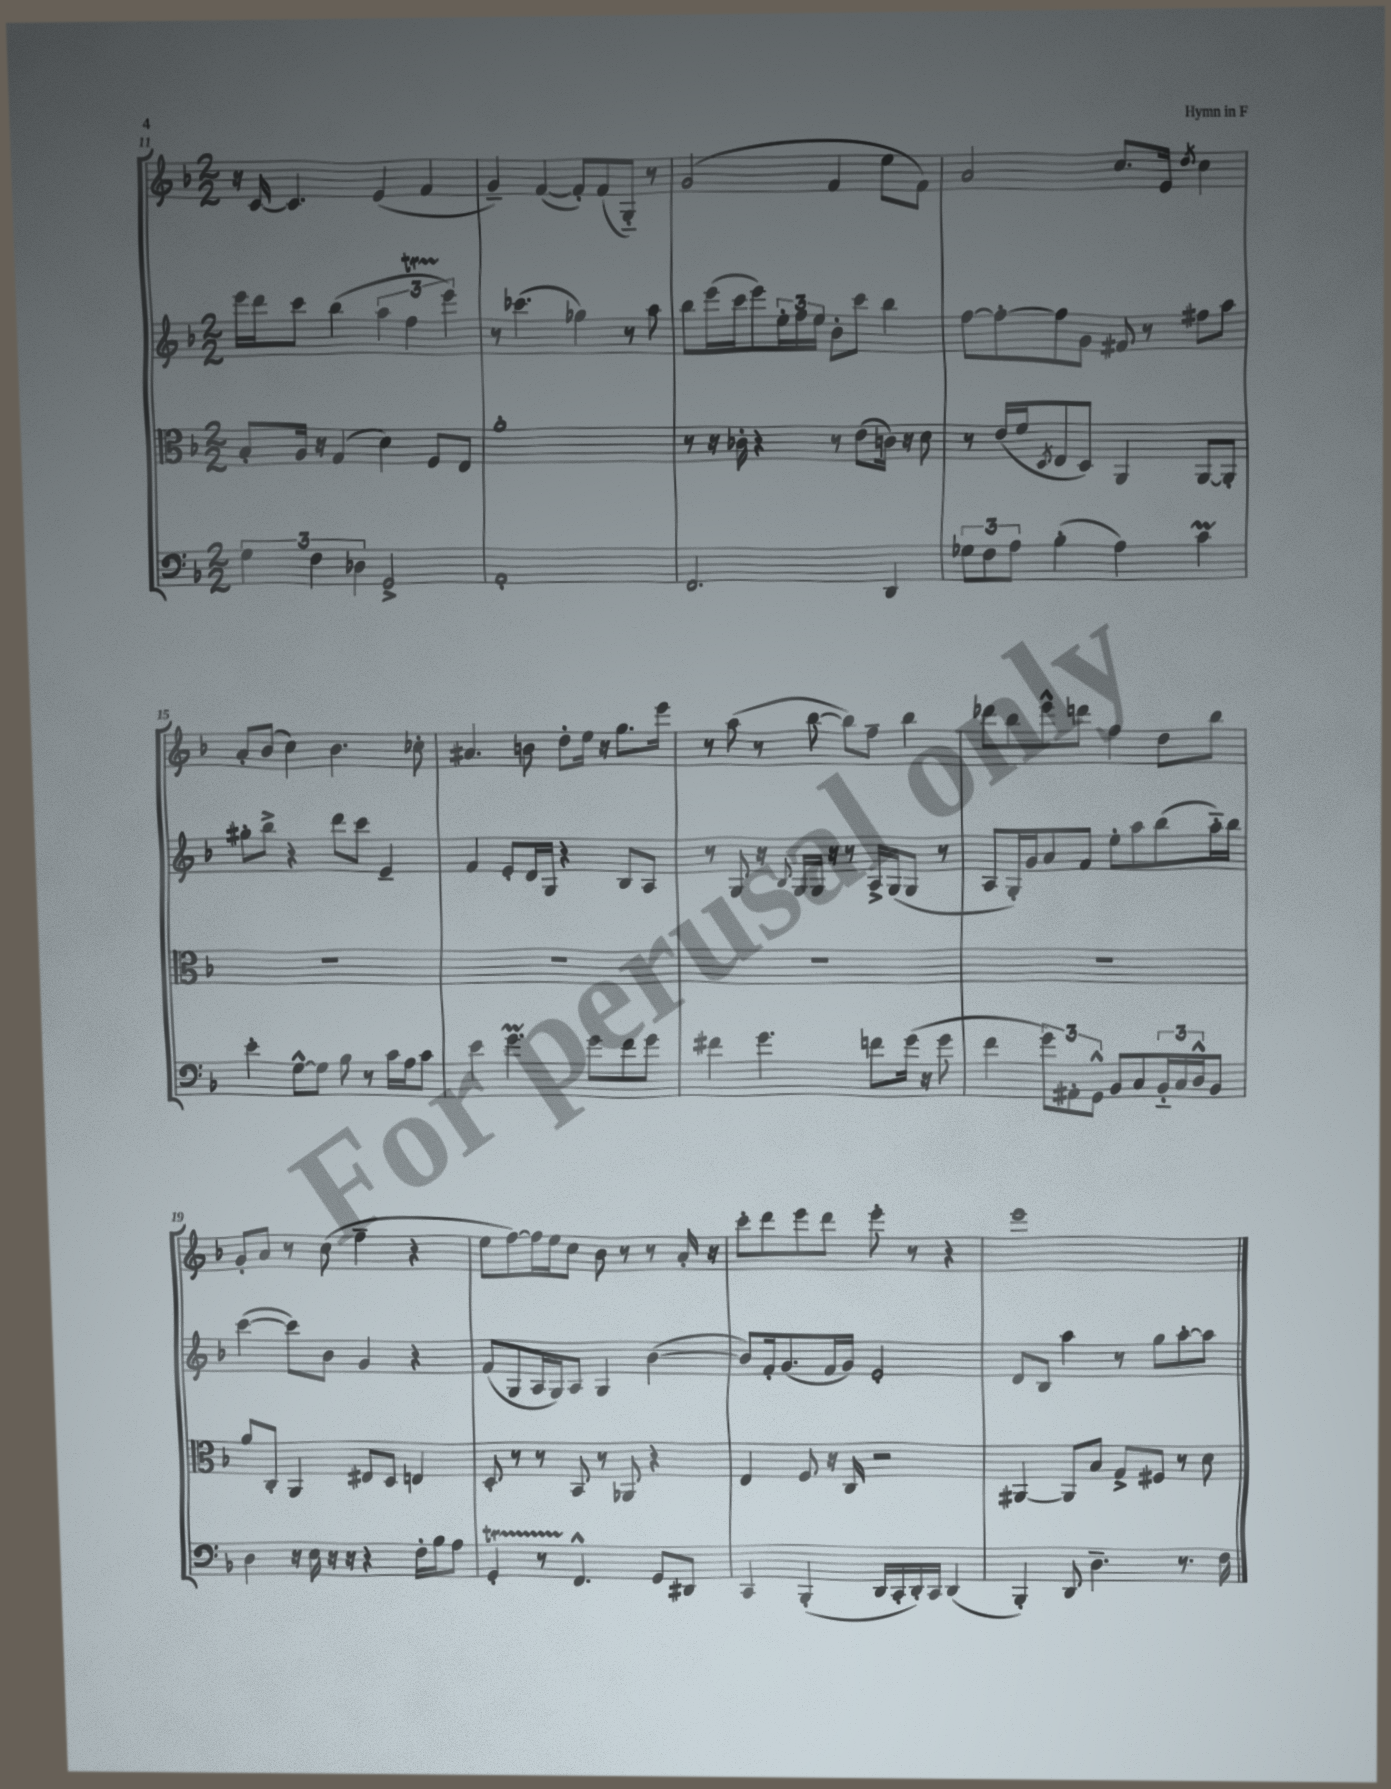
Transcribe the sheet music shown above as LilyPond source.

<<
\new StaffGroup <<
\new Staff = "s0" {
    \clef treble \key f \major \numericTimeSignature \time 2/2
    r16 c'16~ c'4. e'4( f'4 |
    g'4--) f'4~( f'8-.) f'8( g8-_) r8 |
    g'2( f'4 e''8 f'8) |
    a'2 c''8. e'16 \acciaccatura { d''8 } c''4 |
    a'8-. bes'8( c''4) bes'4. ces''8-. |
    ais'4. b'8 d''8-. e''16 r16 g''8. e'''16 |
    r8 a''8( r8 bes''8~ bes''8) f''8-- bes''4 |
    des'''8 bes''8 e'''8-^ d'''8 f''4 d''8 bes''8 |
    g'8-. a'8 r8 c''8( f''4-- r4 |
    e''8 f''8~) f''16 e''16 c''8 bes'8 r8 r8 a'16-. r16 |
    c'''8-. d'''8 e'''8 d'''8 e'''8-. r8 r4 |
    e'''1 \bar "|." |
}
\new Staff = "s1" {
    \clef treble \key f \major \numericTimeSignature \time 2/2
    e'''16 d'''16 c'''8 bes''4( \tuplet 3/2 { a''4 f''4\startTrillSpan e'''4\stopTrillSpan) } |
    r8 ces'''4.( ges''4) r8 a''8 |
    bes''8 e'''16( c'''16 e'''8) \tuplet 3/2 { e''16-. f''16 e''16 } bes'8-. c'''8 bes''4 |
    f''8~ f''8~-. f''8 g'8 fis'8 r8 fis''8 a''8 |
    gis''8-. bes''8-> r4 d'''8 c'''8 e'4-- |
    f'4 e'8-. d'16 g16 r4 bes8 a8 |
    r8 g8 r16 \appoggiatura { bes8 } g16 g16 r16 r8 a16-> g16( g8 r8 |
    a8 g16-.) g'16 a'8 f'8 e''8-. a''8 bes''8( a''16-_) bes''16 |
    c'''4~( c'''8) bes'8 g'4 r4 |
    f'8( g8 a16 g16) a8 g4 bes'4~( |
    bes'8) f'16-. g'8.( f'16 g'16) e'2-. |
    d'8 bes8 a''4 r8 g''8 a''8~-. a''8 \bar "|." |
}
\new Staff = "s2" {
    \clef alto \key f \major \numericTimeSignature \time 2/2
    bes8-. a16 r16 g4( d'4) f8 e8 |
    a'1-. |
    r8 r16 ces'16-. r4 r8 e'8( c'16) r16 d'8 |
    r8 e'16( f'16 \acciaccatura { d8 } e8 d8) a,4 a,8~ a,8-. |
    R1 |
    R1 |
    R1 |
    R1 |
    a'8 c8-. a,4 eis8 d8 e4 |
    d8-. r8 r8 bes,8 r8 aes,8 r4 |
    e4 f8 r16 c16 r2 |
    ais,4~ ais,8 bes8 g8-> fis8 r8 d'8 \bar "|." |
}
\new Staff = "s3" {
    \clef bass \key f \major \numericTimeSignature \time 2/2
    \tuplet 3/2 { g4 f4 des4 } g,2-> |
    a,1-. |
    f,2. d,4 |
    \tuplet 3/2 { ges8 f8 a8 } bes4-.( a4) c'4\prall |
    e'4-. g8~-^ g8 bes8 r8 c'16 a16 c'8 |
    e'4 g'4.\prall g'8 f'8 g'8 |
    fis'4 g'4. f'8 g'16( r16 g'8 |
    f'4 \tuplet 3/2 { g'8) ais,8-. g,8-^ } bes,8 c8 \tuplet 3/2 { bes,16-_ c16 d16-^ } bes,8 |
    d4 r16 e16 r16 r16 r4 f16-. bes16 a8 |
    g,4-.\startTrillSpan r8 f,4.-^\stopTrillSpan g,8 dis,8 |
    c,4 bes,,4-.( d,16 c,16-. d,16-.) c,16 d,4( |
    bes,,4-.) d,8 d4.-- r8. f16 \bar "|." |
}
>>
>>
\layout { \context { \Score currentBarNumber = #11 } }
